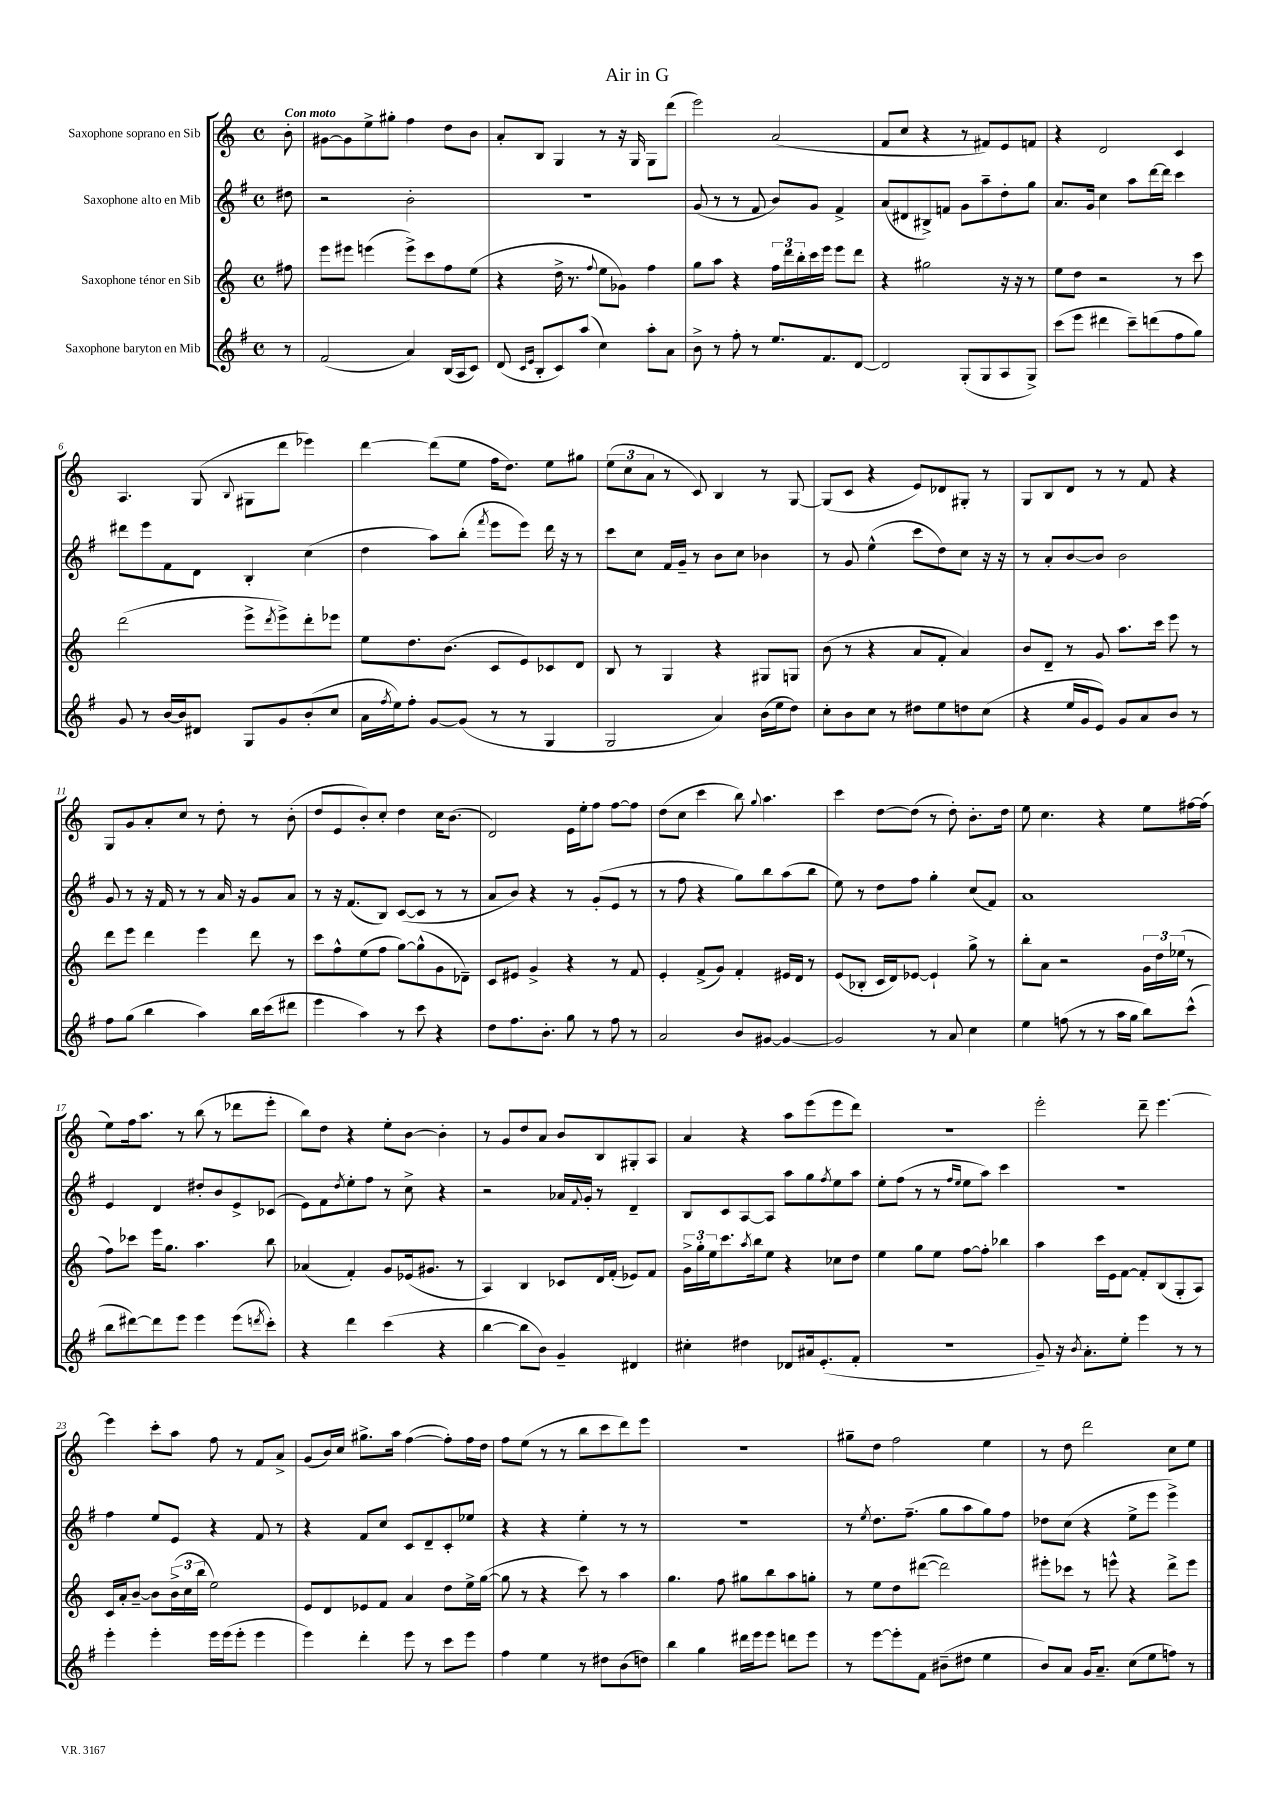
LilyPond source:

\header { title = "Air in G" }
<<
\new StaffGroup <<
\new Staff = "s0" \with { instrumentName = "Saxophone soprano en Sib" } {
    \clef treble \key c \major \defaultTimeSignature \time 4/4 \partial 8 \tempo "Con moto"
    b'8-. |
    gis'8~ gis'8 e''8-> gis''8-. f''4 d''8 b'8 |
    a'8-. b8 g4 r8 r16 g16 g8 d'''8( |
    e'''2) a'2( |
    f'8 c''8 r4 r8 fis'8) e'8 f'8 |
    r4 d'2 c'4 |
    a4. g8( \appoggiatura { b8 } gis8 d'''8 ees'''4) |
    d'''4~ d'''8( e''8 f''16 d''8.) e''8 gis''8 |
    \tuplet 3/2 { e''8( c''8 a'8 } r8 c'8) b4 r8 g8~ |
    g8( c'8 r4 e'8) des'8 gis8-. r8 |
    g8 b8 d'8 r8 r8 f'8 r4 |
    g8 g'8 a'8-. c''8 r8 d''8-. r8 b'8-.( |
    d''8 e'8 b'8-.) c''8-. d''4 c''16 b'8.( |
    d'2) e'16 e''16-. f''8 f''8~ f''8 |
    d''8( c''8 c'''4 b''8) \appoggiatura { g''8 } a''4. |
    c'''4 d''8~ d''8( r8 d''8-.) b'8.-. d''16 |
    e''8 c''4. r4 e''8 fis''16~ fis''16( |
    e''8) f''16 a''8. r8 b''8( r8 des'''8 e'''8-. |
    b''8) d''8 r4 e''8-. b'8~ b'4-. |
    r8 g'8 d''8 a'8 b'8 b8 gis8-. a8 |
    a'4 r4 a''8 e'''8( e'''8 d'''8) |
    R1 |
    e'''2-. d'''8-- e'''4.~ |
    e'''4 c'''8-. a''8 f''8 r8 f'8 a'8-> |
    g'8( b'16) c''16 gis''8.-> a''16 f''4~( f''8-.) f''16 d''16 |
    f''8 e''8( r8 r8 b''8 c'''8 d'''8) e'''8 |
    r1 |
    gis''8-- d''8 f''2 e''4 |
    r8 d''8 d'''2 c''8 e''8 \bar "|." |
}
\new Staff = "s1" \with { instrumentName = "Saxophone alto en Mib" } {
    \clef treble \key g \major \defaultTimeSignature \time 4/4 \partial 8
    dis''8 |
    r2 b'2-. |
    R1 |
    g'8( r8 r8 fis'8 b'8) g'8 fis'4-> |
    a'8( dis'8 bis8->) f'8 g'8 a''8-- d''8-. g''8 |
    a'8. g'16 c''4 a''8 d'''16~ d'''16 c'''4 |
    dis'''8 e'''8 fis'8 d'8 b4-. c''4( |
    d''4 a''8) b''8-.( \acciaccatura { fis'''8 } e'''8 e'''8) d'''16 r16 r8 |
    c'''8 c''8 fis'16 g'16-- r8 b'8 c''8 bes'4 |
    r8 g'8 e''4-^( c'''8 d''8) c''8 r16 r16 |
    r8 a'8-. b'8~ b'8 b'2 |
    g'8 r8 r16 fis'16 r8 r8 a'16 r16 g'8 a'8 |
    r8 r16 fis'8.( b8) c'8~( c'8 r8 r8 |
    a'8 b'8) r4 r8 g'8-.( e'8 r8 |
    r8 fis''8 r4 g''8) b''8 a''8( b''8 |
    e''8) r8 d''8 fis''8 g''4-. c''8( fis'8) |
    a'1 |
    e'4 d'4 dis''8-. b'8 e'8-> ces'8( |
    e'8) fis'8 \acciaccatura { d''8 } e''8-. fis''8 r8 c''8-> r4 |
    r2 aes'16 \appoggiatura { fis'8 } g'16-. r8 d'4-- |
    b8 c'8 a8~ a8 a''8 g''8 \acciaccatura { fis''8 } e''8 a''8 |
    e''8-. fis''8( r8 r8 \grace { fis''16 e''16 } e''8 a''8) c'''4 |
    r1 |
    fis''4 e''8 e'8 r4 fis'8 r8 |
    r4 fis'8 c''8 c'8 d'8-- c'8-. ees''8 |
    r4 r4 e''4-. r8 r8 |
    r1 |
    r8 \acciaccatura { e''8 } d''8. fis''8.--( g''8 a''8 g''8) fis''8 |
    des''8 c''8( r4 e''8-> e'''8 e'''4->) \bar "|." |
}
\new Staff = "s2" \with { instrumentName = "Saxophone ténor en Sib" } {
    \clef treble \key c \major \defaultTimeSignature \time 4/4 \partial 8
    fis''8 |
    e'''8 eis'''8 e'''4( e'''8->) c'''8 f''8 e''8( |
    r4 d''16-> r8. \appoggiatura { f''8 } e''8 ges'8) f''4 |
    g''8 a''8 r4 \tuplet 3/2 { f''16 d'''16 b''16-. } c'''16 e'''16 e'''8 d'''8 |
    r4 gis''2 r16 r16 r8 |
    e''8 d''8 r2 r8 c'''8 |
    d'''2( e'''8-> \acciaccatura { d'''8 } e'''8->) d'''8-. ees'''8 |
    e''8 d''8. b'8.( c'8 e'8) ces'8 d'8 |
    b8 r8 g4 r4 gis8 g8 |
    b'8( r8 r4 a'8 f'8-. a'4) |
    b'8 d'8-- r8 g'8 a''8. c'''16 e'''8 r8 |
    d'''8 e'''8 d'''4 e'''4 d'''8 r8 |
    c'''8 f''8-^ e''8( f''8 g''8~) g''8-^( g'8 des'8--) |
    c'8 eis'8 g'4-> r4 r8 f'8 |
    e'4-. f'8->( g'8) f'4-. eis'16 d'16 r8 |
    e'8( bes8-. c'16 d'16) ees'8~ ees'4-! g''8-> r8 |
    b''8-. a'8 r2 \tuplet 3/2 { g'16 d''16 ees''16( } r8 |
    f''8) ces'''8 e'''16 g''8. a''4. b''8 |
    aes'4( f'4-.) g'8 ees'16( gis'8. r8 |
    a4) b4 ces'8 d'16 f'16-.( ees'8) f'8 |
    \tuplet 3/2 { g'16-> g''16-. e''16 } c'''8. \acciaccatura { a''8 } b''16 e''8 r4 ces''8 d''8 |
    e''4 g''8 e''8 f''8~ f''8-. bes''4 |
    a''4 c'''16 e'16 f'8~ f'8-. b8( g8-. a8) |
    c'16 a'16-. b'8~-- b'8 \tuplet 3/2 { b'16->( c''16 b''16 } e''2) |
    e'8 d'8 ees'8 f'8 a'4 d''8 e''16-> g''16~( |
    g''8 r8 r4 c'''8) r8 a''4 |
    g''4. f''8 gis''8 b''8 a''8 g''8-. |
    r8 e''8 d''8 dis'''8~( dis'''2) |
    eis'''8-. ces'''8 r8 e'''8-^ r4 d'''8-> e'''8 \bar "|." |
}
\new Staff = "s3" \with { instrumentName = "Saxophone baryton en Mib" } {
    \clef treble \key g \major \defaultTimeSignature \time 4/4 \partial 8
    r8 |
    fis'2( a'4) b16( a16 c'8) |
    d'8( \grace { c'16 e'16 } b8-. c'8) a''8( c''4) a''8-. a'8 |
    b'8-> r8 fis''8-. r8 e''8. fis'8. d'8~ |
    d'2 g8-.( g8 a8 g8->) |
    c'''8( e'''8 dis'''4 c'''8--) d'''8( fis''8 g''8) |
    g'8 r8 b'16~ b'16 dis'8 g8 g'8 b'8-.( c''8 |
    a'16 \acciaccatura { fis''8 } e''16) fis''8-. g'8~ g'8( r8 r8 g4 |
    g2 a'4) b'16( e''16 d''8) |
    c''8-. b'8 c''8 r8 dis''8 e''8 d''8 c''8( |
    r4 e''16 g'16 e'8) g'8 a'8 b'8 r8 |
    fis''8 g''8( b''4 a''4) b''16 c'''16( dis'''8 |
    e'''4 a''4) r8 c'''8 r4 |
    d''8 fis''8. b'8.-. g''8 r8 fis''8 r8 |
    a'2 b'8 gis'8~ gis'4~ |
    gis'2 r8 a'8 c''4 |
    e''4 f''8( r8 r8 a''16 g''16 b''8) c'''8-^( |
    b''8 dis'''8~) dis'''8 e'''8 e'''4 e'''8( \acciaccatura { d'''8 } c'''8-.) |
    r4 d'''4 c'''4( r4 |
    b''4~ b''8 b'8) g'4-- dis'4 |
    cis''4-. dis''4 des'8 ais'16 e'8.-.( fis'8-. |
    R1 |
    g'8--) r16 \acciaccatura { b'8 } a'8.-. e''8-. e'''4 r8 r8 |
    e'''4-. e'''4-. e'''16 e'''16( e'''8-. e'''4 |
    e'''4) d'''4-. e'''8 r8 c'''8 e'''8 |
    fis''4 e''4 r8 dis''8 b'8( d''8) |
    b''4 g''4 dis'''16 e'''16 e'''8 d'''8 e'''8 |
    r8 e'''8~ e'''8-. fis'8 bis'8--( dis''8 e''4 |
    b'8) a'8 g'16 a'8.-- c''8( e''8 f''8) r8 \bar "|." |
}
>>
>>
